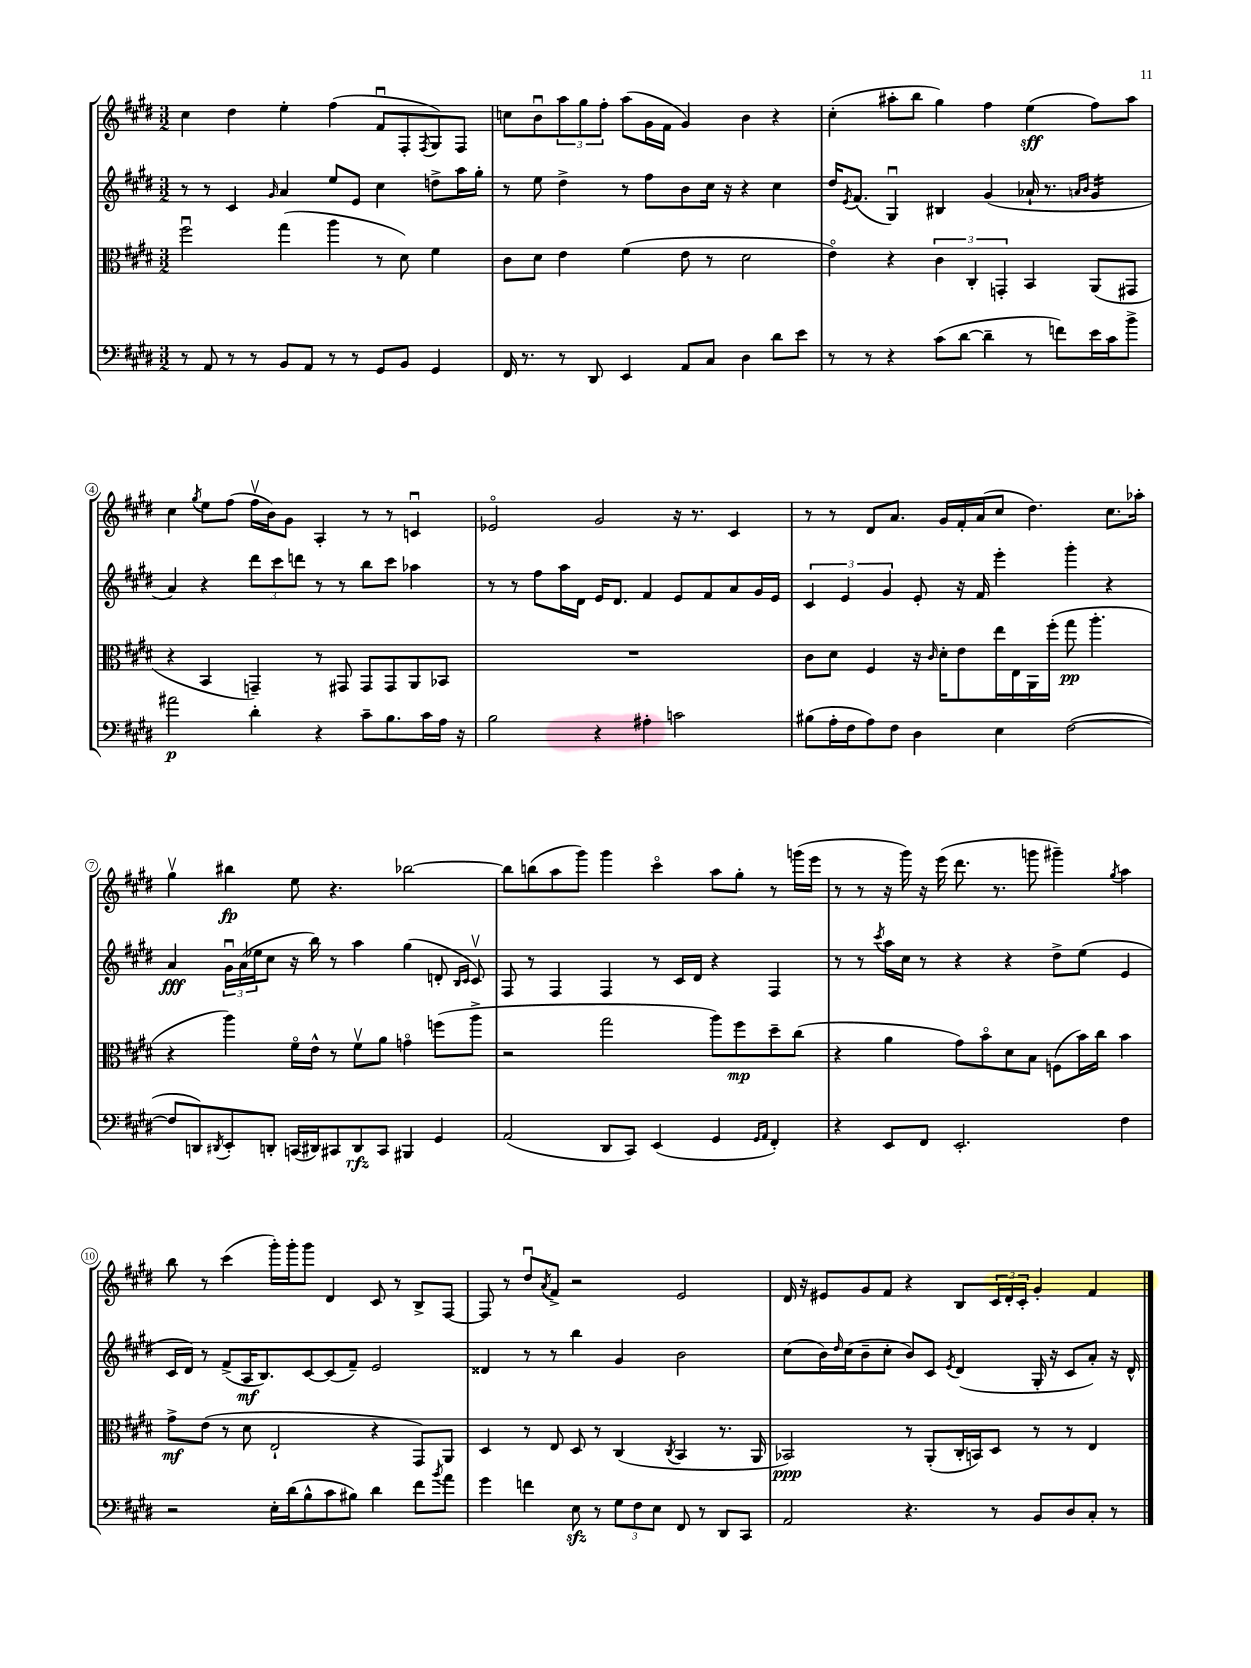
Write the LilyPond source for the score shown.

<<
\new StaffGroup <<
\new Staff = "s0" {
    \clef treble \key e \major \numericTimeSignature \time 3/2
    cis''4 dis''4 e''4-. fis''4( fis'8\downbow fis8-. \acciaccatura { fis8 } gis8) fis8 |
    c''8 b'8\downbow \tuplet 3/2 { a''8 gis''8 fis''8-. } a''8( gis'16 fis'16 gis'4) b'4 r4 |
    cis''4-.( ais''8-. b''8 gis''4) fis''4 e''4\sff( fis''8) ais''8 |
    cis''4 \acciaccatura { gis''8 } e''8 fis''8( fis''16\upbow b'16) gis'8 a4-. r8 r8 c'4\downbow |
    ees'2\flageolet gis'2 r16 r8. cis'4 |
    r8 r8 dis'8 a'8. gis'16 fis'16-. a'16( cis''8 dis''4.) cis''8. aes''16-. |
    gis''4\upbow bis''4\fp e''8 r4. bes''2~ |
    bes''8 b''8( a''8 gis'''8) gis'''4 cis'''4\flageolet a''8 gis''8-. r8 g'''16( e'''16 |
    r8 r8 r16 gis'''16) r16 e'''16( dis'''8. r8. g'''8 gis'''4--) \acciaccatura { gis''8 } a''4 |
    b''8 r8 cis'''4( gis'''16-.) gis'''16-. gis'''8 dis'4 cis'8 r8 b8-> fis8~ |
    fis8 r8 dis''8\downbow \acciaccatura { a'8 } fis'8-> r2 e'2 |
    dis'16 r16 eis'8 gis'8 fis'8 r4 b8 \tuplet 3/2 { cis'16 dis'16-. cis'16-. } gis'4-. fis'4 \bar "|." |
}
\new Staff = "s1" {
    \clef treble \key e \major \numericTimeSignature \time 3/2
    r8 r8 cis'4 \grace { gis'16 } a'4 e''8 e'8 cis''4 d''8-> a''16 gis''16-. |
    r8 e''8 dis''4-> r8 fis''8 b'8 cis''16 r16 r4 cis''4 |
    dis''16 \acciaccatura { e'8 } fis'8.( gis4\downbow) bis4 gis'4( aes'16-! r8. \grace { a'16 b'16 } gis'4:16 |
    a'4) r4 \tuplet 3/2 { dis'''8 cis'''8 d'''8 } r8 r8 b''8 cis'''8 aes''4 |
    r8 r8 fis''8 a''16 dis'16 e'16 dis'8. fis'4 e'8 fis'8 a'8 gis'16 e'16 |
    \tuplet 3/2 { cis'4 e'4 gis'4 } e'8-. r16 fis'16 e'''4-. gis'''4-. r4 |
    a'4\fff \tuplet 3/2 { gis'16\downbow a'16( ees''16 } cis''8 r16 b''16) r8 a''4 gis''4( d'8-. \grace { b16 cis'16 } cis'8\upbow) |
    fis8 r8 fis4 fis4 r8 cis'16 dis'16 r4 fis4 |
    r8 r8 \acciaccatura { cis'''8 } a''16 cis''16 r8 r4 r4 dis''8-> e''8( e'4 |
    cis'16 dis'16) r8 fis'8->( a16\mf b8.) cis'8~ cis'8( fis'8--) e'2 |
    disis'4 r8 r8 b''4 gis'4 b'2 |
    cis''8( b'16) \grace { dis''16 } cis''16( b'8-- cis''8-. b'8) cis'8 \acciaccatura { e'8 } dis'4( gis16-. r16 cis'8 a'8-.) r16 dis'16-^ \bar "|." |
}
\new Staff = "s2" {
    \clef alto \key e \major \numericTimeSignature \time 3/2
    fis''2\downbow gis''4( a''4 r8 dis'8) fis'4 |
    cis'8 dis'8 e'4 fis'4( e'8 r8 dis'2 |
    e'4\flageolet) r4 \tuplet 3/2 { cis'4 cis4-. g,4-. } b,4 a,8( gis,8 |
    r4 b,4 g,4--) r8 gis,8 gis,8 gis,8 a,8 bes,8 |
    R1. |
    cis'8 dis'8 fis4 r16 \grace { cis'16 } dis'16-. e'8 e''16 e16 a,16 fis''16-.( gis''8\pp a''4.-. |
    r4 a''4) fis'16\flageolet e'16-^ r8 fis'8\upbow a'8 g'4\flageolet f''8( a''8-> |
    r2 gis''2 a''8) fis''8\mp dis''8-- cis''8( |
    r4 a'4 gis'8) b'8\flageolet dis'8 b8 f8( b'16) cis''16 b'4 |
    gis'8->\mf e'8( r8 dis'8 e2-! r4 gis,8) a,8 |
    dis4 r8 e8 dis8 r8 cis4( \acciaccatura { cis8 } b,4 r8. a,16 |
    bes,2\ppp) r8 a,8-.( cis16-. b,16) dis8 r8 r8 e4 \bar "|." |
}
\new Staff = "s3" {
    \clef bass \key e \major \numericTimeSignature \time 3/2
    r8 a,8 r8 r8 b,8 a,8 r8 r8 gis,8 b,8 gis,4 |
    fis,16 r8. r8 dis,8 e,4 a,8 cis8 dis4 dis'8 e'8 |
    r8 r8 r4 cis'8( dis'8~ dis'4-- r8 f'8) e'16 cis'16 b'8-> |
    ais'2\p dis'4-. r4 cis'8-- b8. cis'16 a16 r16 |
    b2 r4 ais4-. c'2 |
    bis8( a16-. fis16 a8) fis8 dis4 e4 fis2~( |
    fis8 d,8) \acciaccatura { dis,8 } e,8-. d,8-. c,16( dis,16) cis,8 dis,8\rfz cis,8 bis,,4 gis,4 |
    a,2( dis,8 cis,8) e,4( gis,4 \grace { gis,16 a,16 } fis,4-.) |
    r4 e,8 fis,8 e,2.-. fis4 |
    r2 e16-. dis'16( b8-^ cis'8 bis8) dis'4 fis'8 \acciaccatura { b'8 } a'8 |
    gis'4 f'4 e8\sfz r8 \tuplet 3/2 { gis8 fis8 e8 } fis,8 r8 dis,8 cis,8 |
    a,2 r4. r8 b,8 dis8 cis8-. r8 \bar "|." |
}
>>
>>
\layout { \context { \Score \override BarNumber.stencil = #(make-stencil-circler 0.1 0.3 ly:text-interface::print) } }
